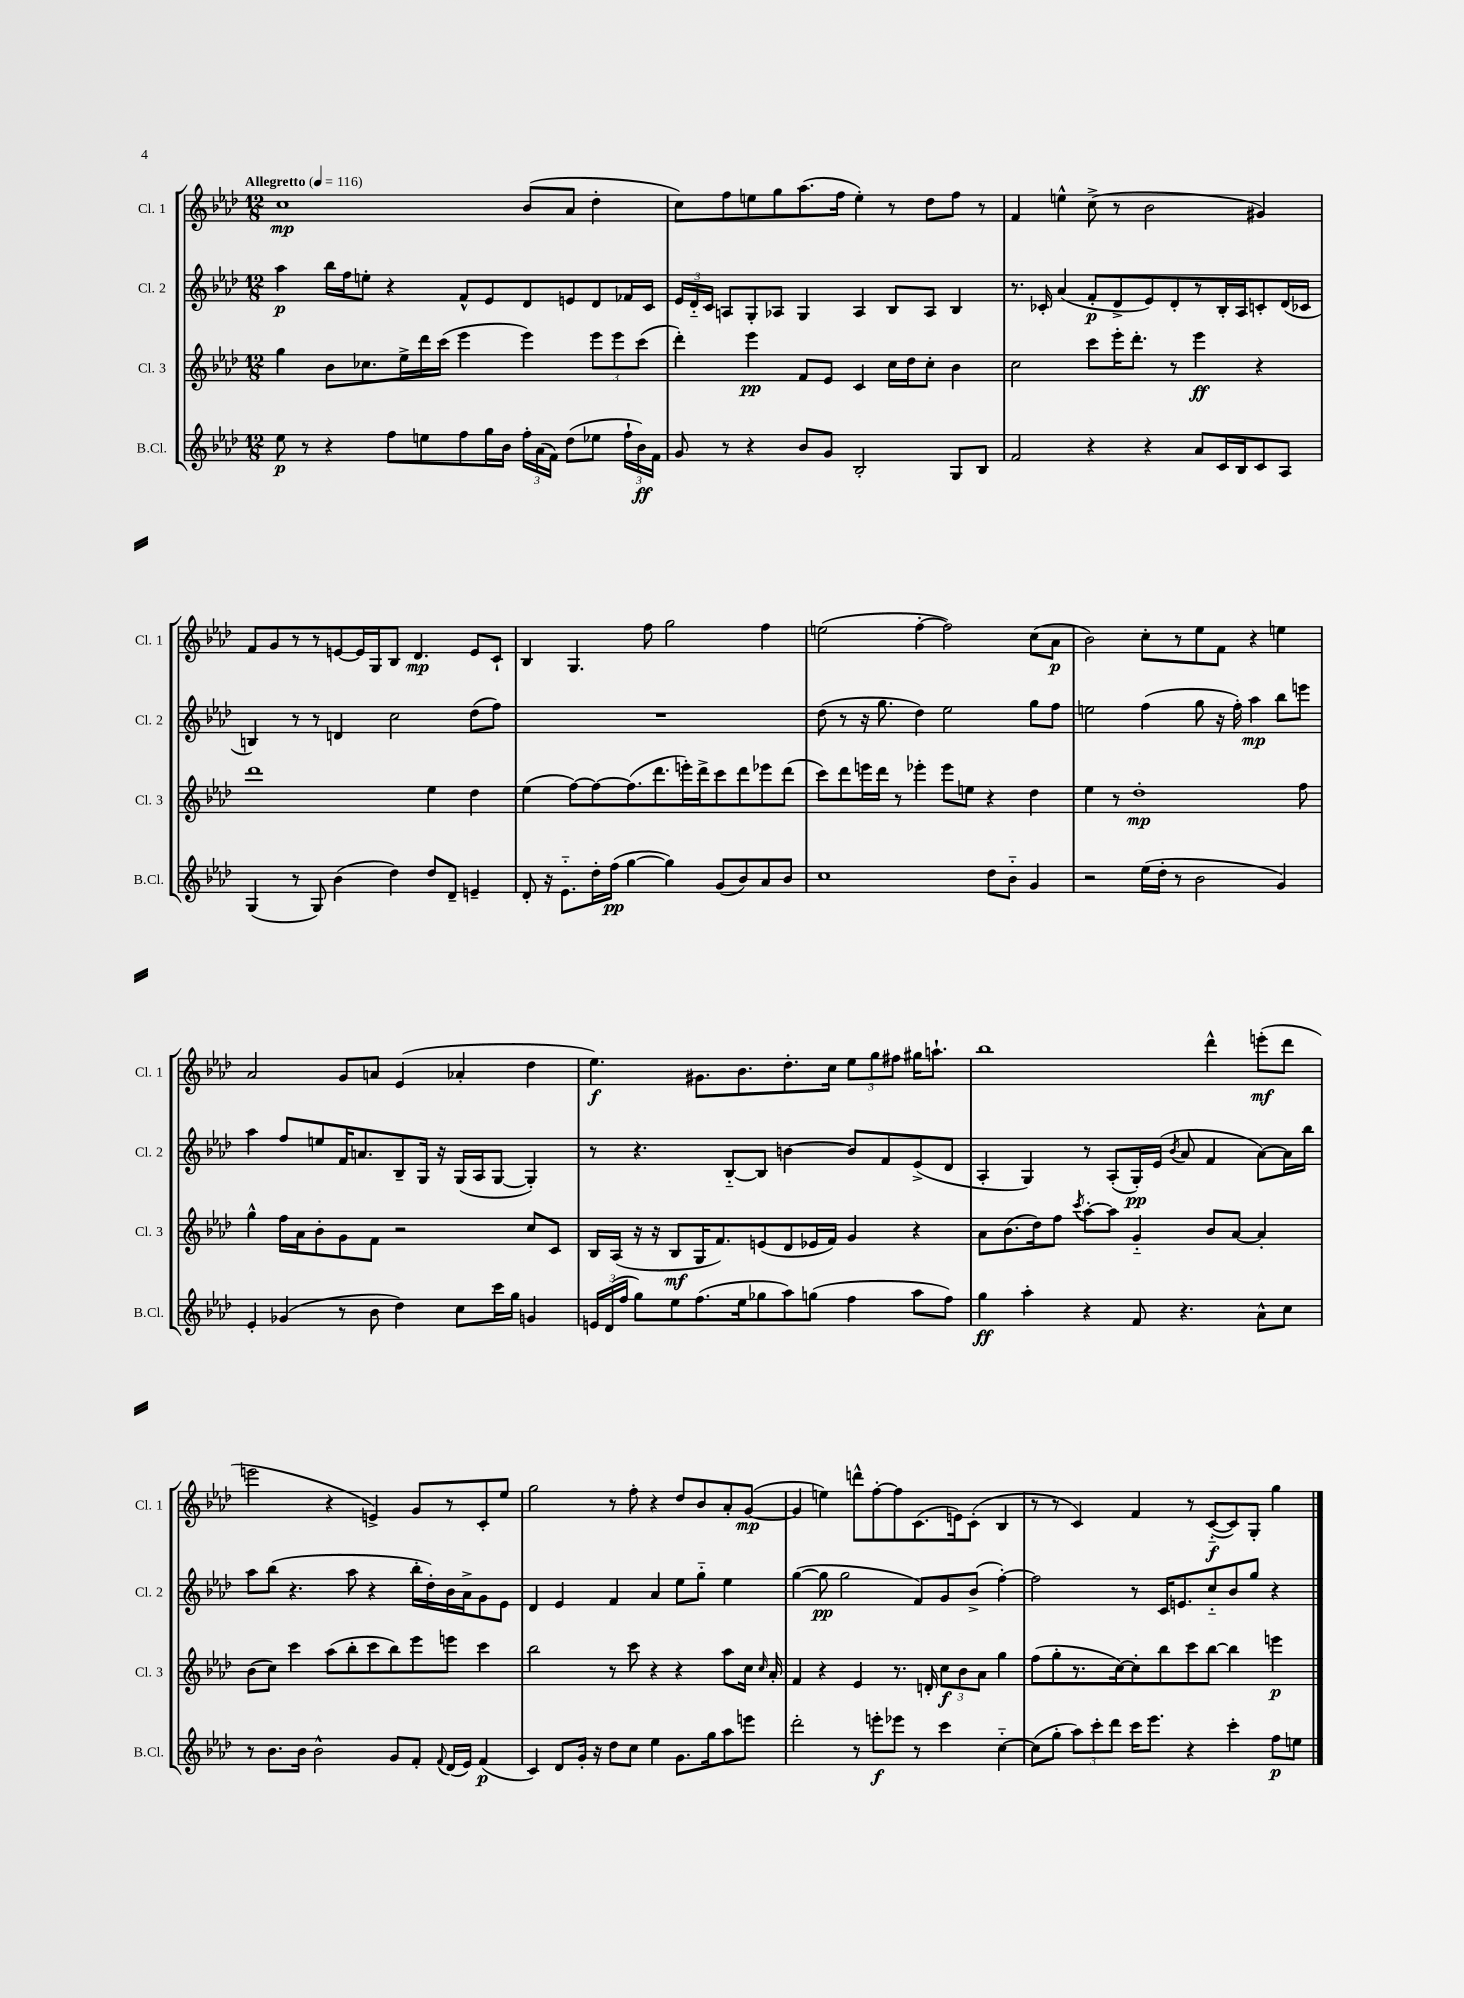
<<
\new StaffGroup <<
\new Staff = "s0" \with { instrumentName = "Cl. 1" shortInstrumentName = "Cl. 1" } {
    \clef treble \key aes \major \numericTimeSignature \time 12/8 \tempo "Allegretto" 4 = 116
    \autoBeamOff c''1\mp bes'8[( aes'8] des''4-. |
    c''8[) f''8 e''8 g''8 aes''8.( f''16] e''4-.) r8 des''8[ f''8] r8 |
    f'4 e''4-^ c''8->( r8 bes'2 gis'4) |
    f'8[ g'8 r8 r8 e'8~ e'16 g16 bes8] des'4.\mp e'8[ c'8]-! |
    bes4 g4. f''8 g''2 f''4 |
    e''2( f''4~-. f''2) c''8[( aes'8]\p |
    bes'2) c''8[-. r8 ees''8 f'8] r4 e''4 |
    aes'2 g'8[ a'8] ees'4( aes'4-. des''4 |
    ees''4.\f) gis'8.[ bes'8. des''8.-. c''16] \tuplet 3/2 { ees''8[ g''8 fis''8] } gis''16[ a''8.]-! |
    bes''1 des'''4-^ e'''8[-.\mf( des'''8] |
    e'''2 r4 e'4->) g'8[ r8 c'8-. ees''8] |
    g''2 r8 f''8-. r4 des''8[ bes'8 aes'8-. g'8]~\mp( |
    g'4 e''4) d'''8[-^ f''8~-. f''8 c'8.( e'16) c'8]-.( bes4 |
    r8 r8 c'4) f'4 r8 c'8[~-_\f( c'8) g8]-. g''4 \bar "|." |
}
\new Staff = "s1" \with { instrumentName = "Cl. 2" shortInstrumentName = "Cl. 2" } {
    \clef treble \key aes \major \numericTimeSignature \time 12/8
    \autoBeamOff aes''4\p bes''16[ f''16 e''8]-. r4 f'8[-^ ees'8 des'8 e'8 des'8 fes'16 c'16] |
    \tuplet 3/2 { ees'16[ des'16-_ c'16] } a8[ g8-. aes8] g4 aes4 bes8[ aes8] bes4 |
    r8. ces'16-. aes'4( f'8[-.\p des'8-> ees'8) des'8-. r8 bes16-. aes16 c'8-. des'16( ces'16] |
    b4) r8 r8 d'4 c''2 des''8[( f''8]) |
    R1. |
    des''8( r8 r16 g''8. des''4) ees''2 g''8[ f''8] |
    e''2 f''4( g''8 r16 f''16-.) aes''4\mp bes''8[ e'''8] |
    aes''4 f''8[ e''8 f'16 a'8. bes8-- g16] r16 g16[( aes16 g8]~ g4-.) |
    r8 r4. bes8[~-_ bes8] b'4~ b'8[ f'8 ees'8->( des'8] |
    aes4-. g4) r8 aes8[-.( g16-.\pp) ees'16]( \acciaccatura { bes'8 } aes'8 f'4 aes'8[~) aes'16 bes''16] |
    aes''8[ bes''8]( r4. aes''8 r4 bes''16[-. des''16-.) bes'16 aes'16-> g'8 ees'8] |
    des'4 ees'4 f'4 aes'4 ees''8[ g''8]-_ ees''4 |
    g''4~( g''8\pp g''2 f'8[) g'8 bes'8]->( f''4~-.) |
    f''2 r8 c'16[ e'8. c''8-_ bes'8 g''8] r4 \bar "|." |
}
\new Staff = "s2" \with { instrumentName = "Cl. 3" shortInstrumentName = "Cl. 3" } {
    \clef treble \key aes \major \numericTimeSignature \time 12/8
    \autoBeamOff g''4 bes'8[ ces''8. ees''16-> des'''16 c'''16]( ees'''4 ees'''4) \tuplet 3/2 { ees'''8[ ees'''8 c'''8]( } |
    des'''4-.) ees'''4\pp f'8[ ees'8] c'4 c''16[ des''16 c''8]-. bes'4 |
    c''2 c'''8[ ees'''16-. des'''8.]-. r8 ees'''4\ff r4 |
    des'''1 ees''4 des''4 |
    ees''4( f''8[~) f''8~ f''8.( des'''8. e'''16-.) des'''16-> c'''8 des'''8 ees'''8 des'''8]( |
    c'''8[) des'''8 e'''16 des'''16] r8 ees'''4-. ees'''8[ e''8] r4 des''4 |
    ees''4 r8 des''1-.\mp f''8 |
    g''4-^ f''16[ aes'16 bes'8-. g'8 f'8] r2 c''8[ c'8] |
    bes16[ aes16]( r16 r16 bes8[\mf g16 f'8.) e'8( des'8 ees'16 f'16]) g'4 r4 |
    aes'8[ bes'8.( des''16) f''8] \acciaccatura { c'''8 } aes''8[~-. aes''8] g'4-_ bes'8[ aes'8]~ aes'4-. |
    bes'8[( c''8]) c'''4 aes''8[( bes''8-. c'''8 bes''8) ees'''8 e'''8] c'''4 |
    bes''2 r8 c'''8 r4 r4 aes''8[ c''16] \grace { c''16 } aes'16-. |
    f'4 r4 ees'4 r8. d'16-. \tuplet 3/2 { c''8[\f bes'8 aes'8] } g''4 |
    f''8[( g''8-. r8. c''16~) c''8-. bes''8 c'''8 bes''8]~ bes''4 e'''4\p \bar "|." |
}
\new Staff = "s3" \with { instrumentName = "B.Cl." shortInstrumentName = "B.Cl." } {
    \clef treble \key aes \major \numericTimeSignature \time 12/8
    \autoBeamOff ees''8\p r8 r4 f''8[ e''8 f''8 g''16 bes'16] \tuplet 3/2 { f''16[-. aes'16( f'16]) } des''8[( ees''8] \tuplet 3/2 { f''16[-! bes'16\ff) f'16] } |
    g'8 r8 r4 bes'8[ g'8] bes2-. g8[ bes8] |
    f'2 r4 r4 aes'8[ c'16 bes16 c'8 aes8] |
    g4( r8 g8) bes'4( des''4) des''8[ des'8]-- e'4-- |
    des'8-. r16 ees'8.[-_ des''16-. f''16]\pp( g''4~ g''4) g'8[( bes'8) aes'8 bes'8] |
    c''1 des''8[ bes'8]-_ g'4 |
    r2 ees''16[( des''16]-. r8 bes'2 g'4) |
    ees'4-. ges'4( r8 bes'8 des''4) c''8[ c'''16 g''16] g'4 |
    \tuplet 3/2 { e'16[ des'16( f''16] } g''8[) ees''8 f''8.( ees''16 ges''8 aes''8) g''8]( f''4 aes''8[ f''8]) |
    g''4\ff aes''4-. r4 f'8 r4. aes'8[-^ c''8] |
    r8 bes'8.[ bes'16] bes'2-^ g'8[ f'8]-. \appoggiatura { f'8 } des'16[( ees'16]) f'4\p( |
    c'4) des'8[ g'16]-. r16 des''8[ c''8] ees''4 g'8.[ g''16 aes''8 e'''8] |
    des'''2-. r8 e'''8[-.\f ees'''8] r8 c'''4 c''4~-_ |
    c''8[( g''8]-. \tuplet 3/2 { aes''8[) c'''8-. des'''8] } c'''16[ ees'''8.] r4 c'''4-. f''8[\p e''8] \bar "|." |
}
>>
>>
\layout { \context { \Score \remove "Bar_number_engraver" } }
